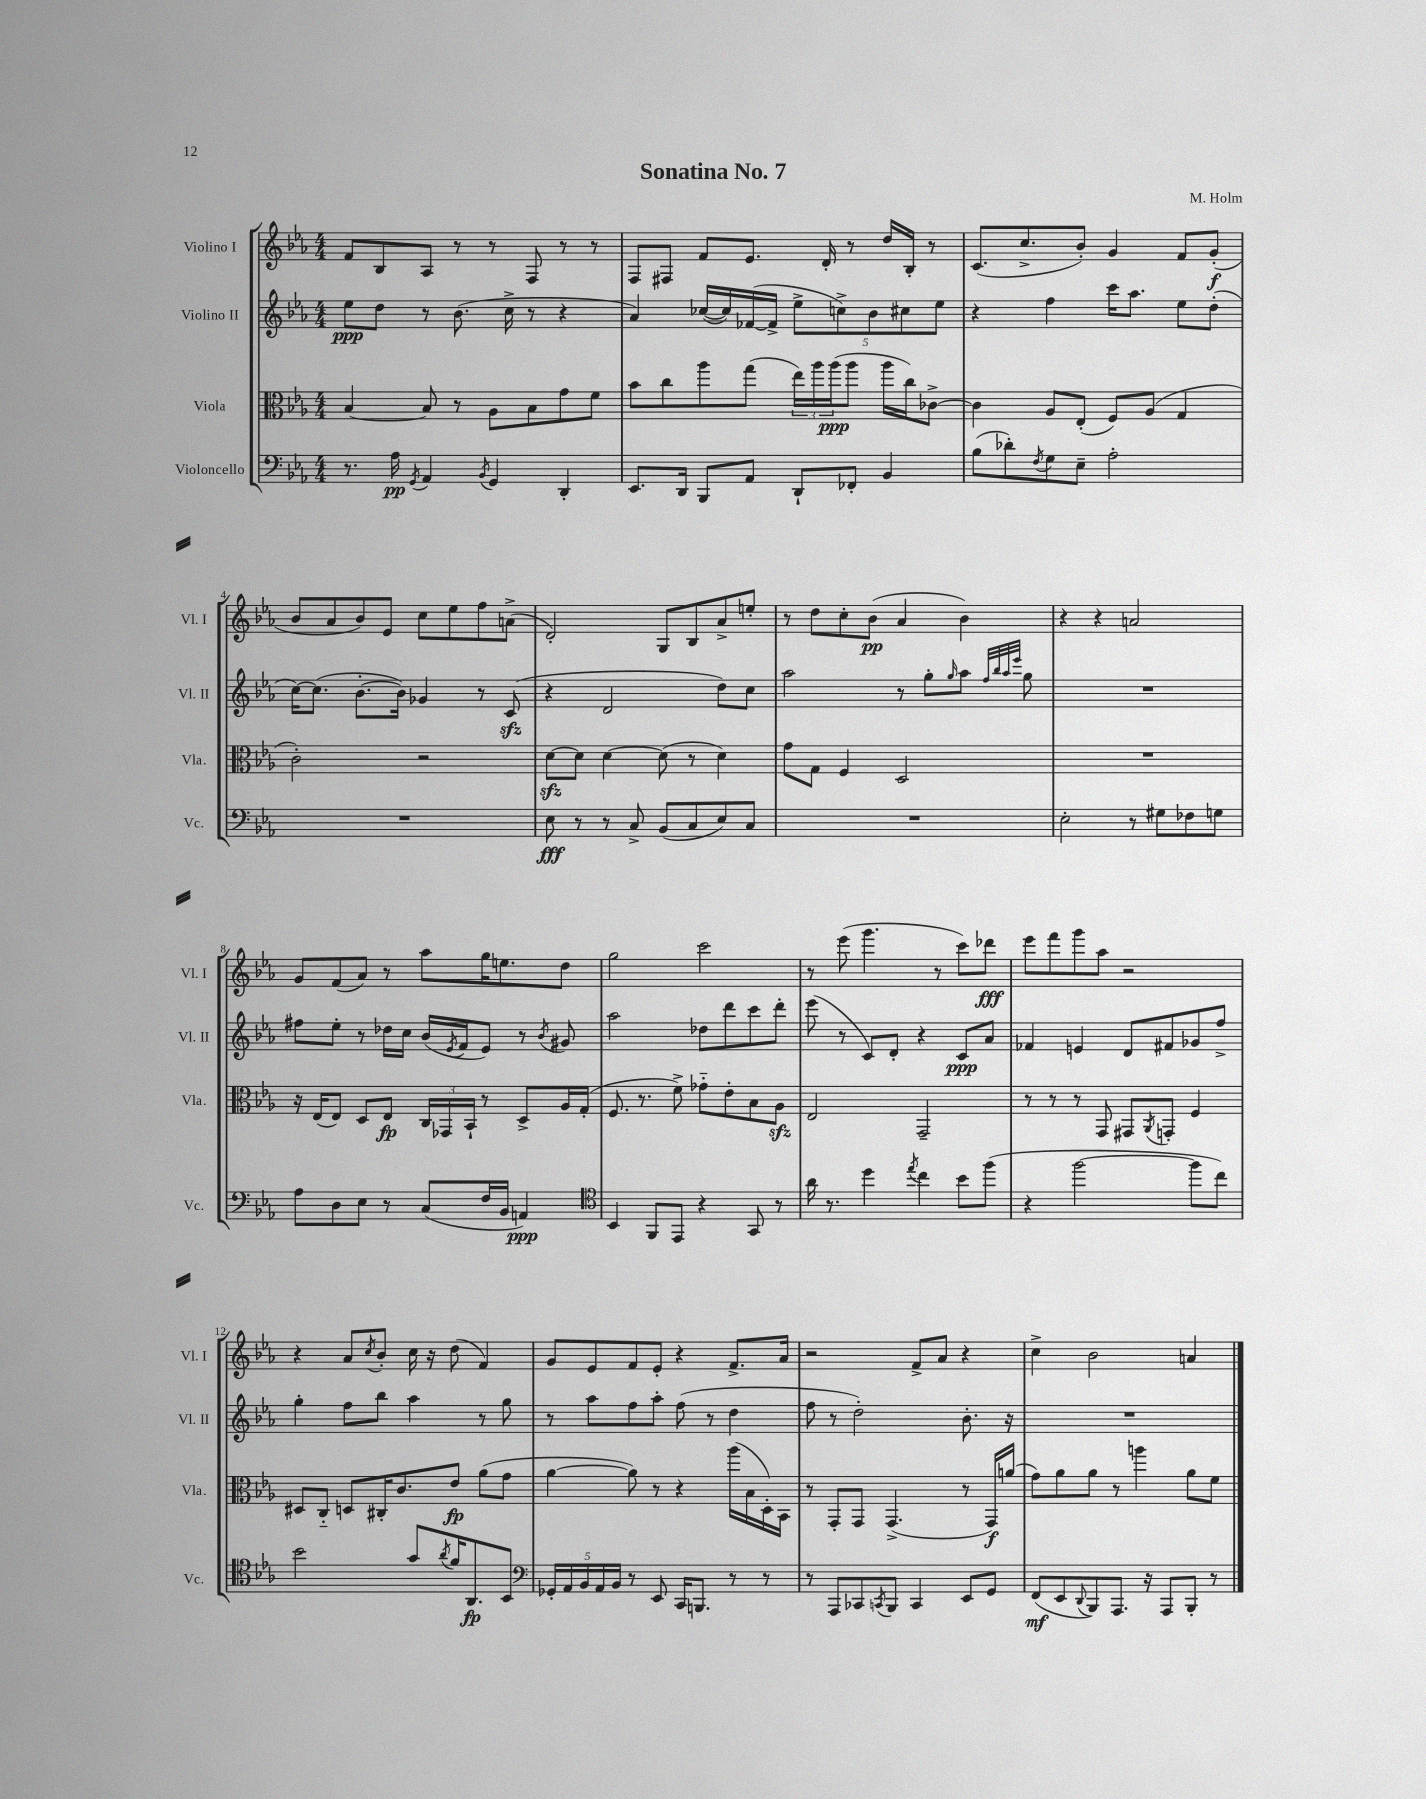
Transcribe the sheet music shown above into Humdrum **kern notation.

**kern	**kern	**kern	**kern
*staff4	*staff3	*staff2	*staff1
*clefF4	*clefC3	*clefG2	*clefG2
*k[b-e-a-]	*k[b-e-a-]	*k[b-e-a-]	*k[b-e-a-]
*M4/4	*M4/4	*M4/4	*M4/4
8.r	[4B-	8ee-	8f
.	.	8dd	8B-
16A-	.	.	.
8qGG	.	.	.
4AA-	8B-]	8r	8A-
.	8r	(8.b-	8r
8qBB-	.	.	.
4GG	8A-	.	8r
.	.	16cc^	.
.	8B-	8r	8F
4DD'	8g	4r	8r
.	8f	.	8r
=	=	=	=
8.EE-	8b-	4a-)	8F
.	8cc	.	8F#
16DD	.	.	.
8BBB-	8aa-	([16cc-	8f
.	.	16cc-])	.
8AA-	(8gg	([16f-	8.e-
.	.	16f-^]	.
8DD`	24ee-)	10ee-^	.
.	24aa-	.	.
.	.	.	16d'
.	(24aa-	.	.
.	.	10cc^)	.
8FF-'	8aa-	.	8r
.	.	10b-	.
4BB-	16aa-	.	16dd
.	.	10cc#	.
.	16cc)	.	16B-'
.	[8c-^	.	8r
.	.	10ee-	.
=	=	=	=
(8B-	4c-]	4r	(8.c
8d-')	.	.	.
.	.	.	8.cc^
8qF	.	.	.
8G	8A-	4ff	.
8E-~	(8E-'	.	8b-')
2A-'	8F)	16ccc	4g
.	.	8.aa-	.
.	(8A-	.	.
.	4G	8ee-	8f
.	.	(8dd'	(8g'
=	=	=	=
1r	2c')	[16cc)	8b-
.	.	(8.cc]	.
.	.	.	8a-
.	.	[8.b-'	8b-)
.	.	.	8e-
.	.	16b-])	.
.	2r	4g-	8cc
.	.	.	8ee-
.	.	8r	8ff
.	.	(8c	(8a^
=	=	=	=
8E-	[8d	4r	2d')
8r	8d]	.	.
8r	[4d	2d	.
8C^	.	.	.
(8BB-	(8d]	.	8G
8C	8r	.	8B-
8E-)	4d)	8dd)	8a-^
8C	.	8cc	8ee'
=	=	=	=
1r	8g	2aa-	8r
.	8G	.	8dd
.	4F	.	8cc'
.	.	.	(8b-
.	2D	8r	4a-
.	.	8gg'	.
.	.	16qqgg	.
.	.	8aa-	4b-)
.	.	32qqff	.
.	.	32qqbb-	.
.	.	32qqaa-	.
.	.	32qqeee-	.
.	.	8gg	.
=	=	=	=
2E-'	1r	1r	4r
.	.	.	4r
8r	.	.	2a
8G#	.	.	.
8F-	.	.	.
8G	.	.	.
=	=	=	=
8A-	16r	8ff#	8g
.	(16E-	.	.
8D	8E-)	8ee-'	(8f
8E-	8D	8r	8a-)
8r	8E-	16dd-	8r
.	.	16cc	.
(8C	24C	(16b-	8aa-
.	24GG-	.	.
.	.	8qe-	.
.	.	16f	.
.	24BB-`	.	.
16F	8r	8e-)	16gg
16BB-	.	.	8.ee
4AA)	8D^	8r	.
.	.	8qb-	.
.	16A-	8g#	8dd
.	(16G'	.	.
=	=	=	=
*clefC4	*	*	*
4BB-	8.F	2aa-	2gg
.	8.r	.	.
8FF	.	.	.
8EE-	8f^)	.	.
4r	8g-'~	8dd-	2ccc
.	8e-'	8ddd	.
8GG	8B-	8ccc	.
8r	8A-	8ddd'	.
=	=	=	=
16a-	2E-	(8eee-	8r
8.r	.	.	.
.	.	8r	(8eee-
4dd	.	8c)	4.ggg
.	.	8d'	.
8qee-	.	.	.
4cc	2GG~	4r	.
.	.	.	8r
8b-	.	8c	8ccc)
(8ff	.	8a-	8ddd-
=	=	=	=
4r	8r	4f-	8eee-
.	8r	.	8fff
[2ff	8r	4e	8ggg
.	8GG	.	8aa-
.	8GG#	8d	2r
.	8qAA-	.	.
.	8GG'	8f#	.
8ff]	4F	8g-	.
8cc)	.	8ff^	.
=	=	=	=
2b-	8D#	4gg'	4r
.	8C'~	.	.
.	8D	8ff	8a-
.	.	.	8qcc
.	16C#'	8bb-	8b-'
.	8.c	.	.
8g	.	4aa-	16cc
.	.	.	16r
8qa-	.	.	.
16f	8e-	.	(8dd
8.AA-	.	.	.
.	(8a-	8r	4f)
8BB-	8g	8gg	.
=	=	=	=
*clefF4	*	*	*
20GG-'	[4a-	8r	8g
20AA-	.	.	.
20BB-	.	.	.
.	.	8aa-	8e-
20AA-	.	.	.
20BB-	.	.	.
8r	8a-])	8ff	8f
8EE-	8r	8aa-'	8e-'
16CC	4r	(8ff	4r
8.BBB	.	.	.
.	.	8r	.
8r	(16aa-	4dd	8.f^
.	16B-	.	.
8r	16D')	.	.
.	16BB-	.	16a-
=	=	=	=
8r	8r	8ff	2r
8AAA-	8GG'	8r	.
8CC-	8GG	2dd')	.
8qCC	.	.	.
8BBB-	(4.GG^	.	.
4CC	.	.	8f^
.	.	.	8a-
8EE-	8r	8.b-'	4r
8GG	16GG)	.	.
.	(16a	16r	.
=	=	=	=
(8FF	8g)	1r	4cc^
8EE-	8a-	.	.
8qqDD	.	.	.
8BBB-)	8a-	.	2b-
8.AAA-	8r	.	.
.	4aa	.	.
16r	.	.	.
8AAA-	.	.	.
8BBB-'	8a-	.	4a
8r	8f	.	.
==	==	==	==
*-	*-	*-	*-
